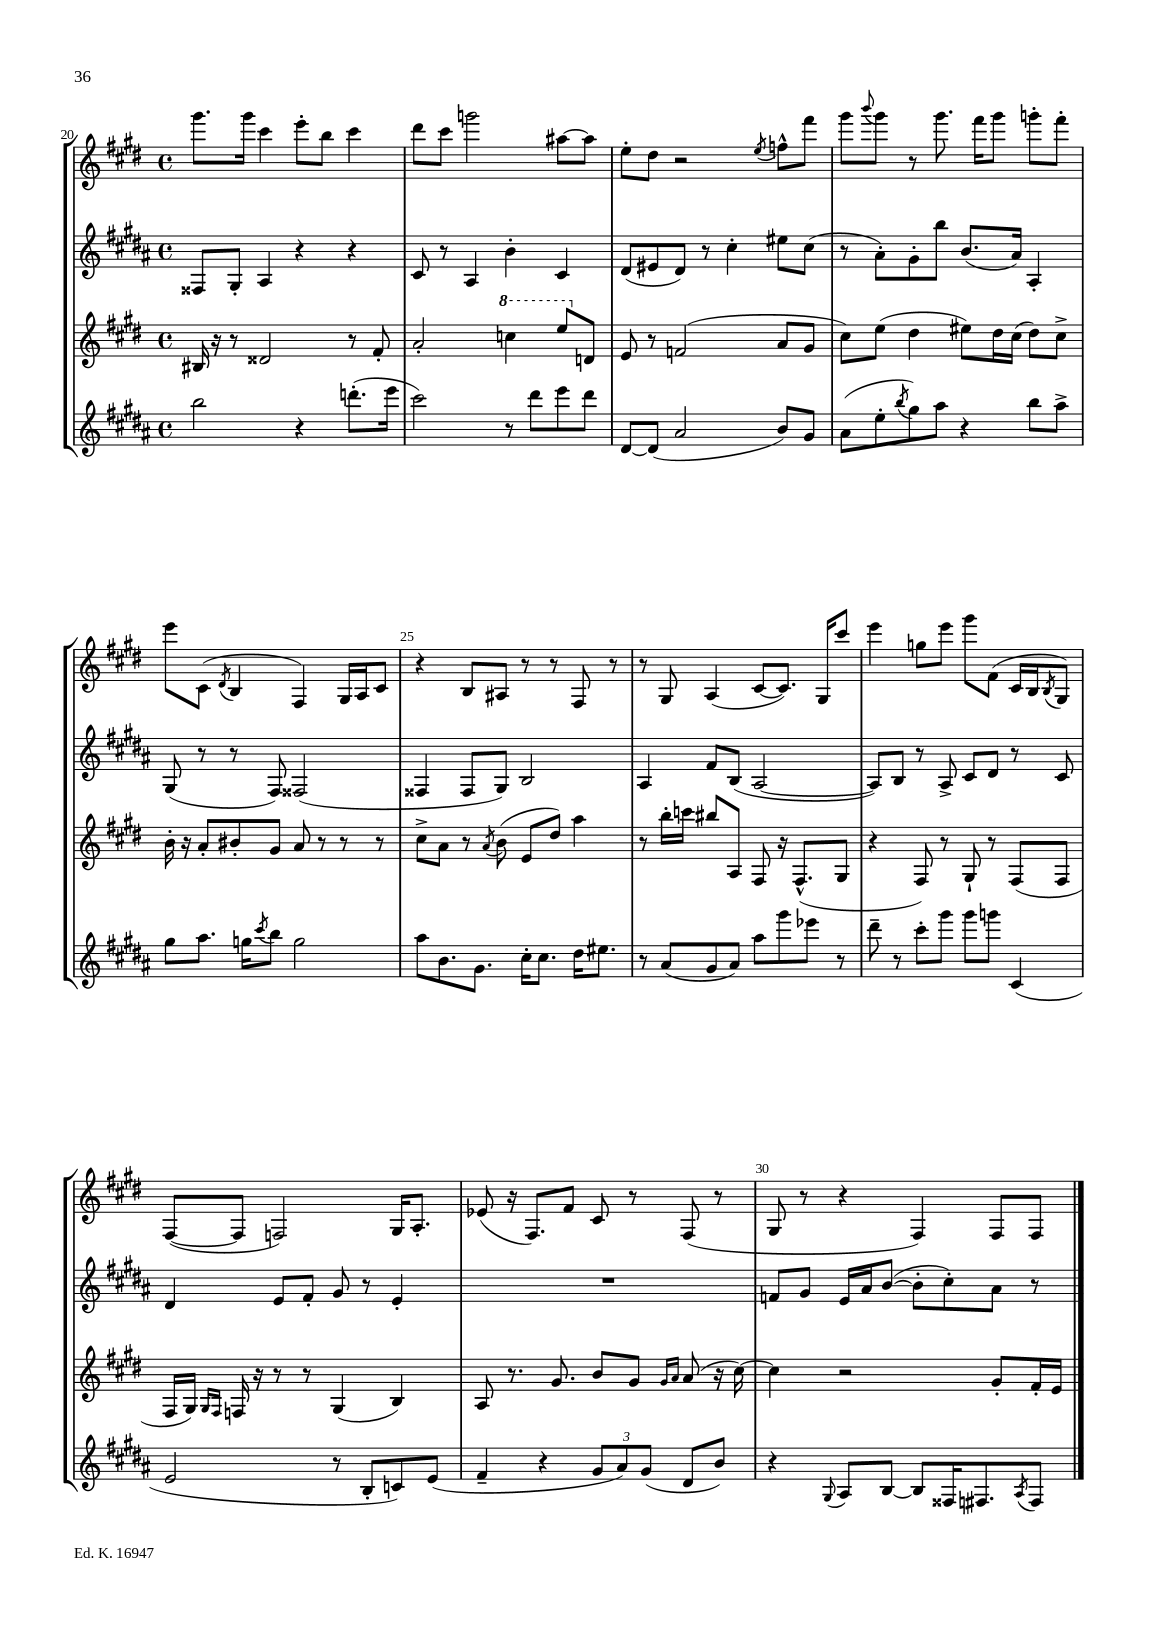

**kern	**kern	**kern	**kern
*staff4	*staff3	*staff2	*staff1
*clefG2	*clefG2	*clefG2	*clefG2
*k[f#c#g#d#a#]	*k[f#c#g#d#]	*k[f#c#g#d#a#]	*k[f#c#g#d#]
*M4/4	*M4/4	*M4/4	*M4/4
*met(c)	*met(c)	*met(c)	*met(c)
2bb	16B#	8F##	8.ggg#
.	16r	.	.
.	8r	8G#'	.
.	.	.	16ggg#
.	2d##	4A#	4ccc#
4r	.	4r	8eee'
.	.	.	8bb
(8.ddd'	8r	4r	4ccc#
.	8f#'	.	.
16eee	.	.	.
=	=	=	=
2ccc#)	2a'	8c#	8ddd#
.	.	8r	8ccc#
.	.	4A#	2ggg
8r	4ccc	4b'	.
8ddd#	.	.	.
8eee	8eee	4c#	[8aa#
8ddd#	8d	.	8aa#]
=	=	=	=
[8d#	8e	(8d#	8ee'
(8d#]	8r	8e#	8dd#
2a#	(2f	8d#)	2r
.	.	8r	.
.	.	4cc#'	.
.	.	.	8qee
8b)	8a	8ee#	8ff^^
8g#	8g#	(8cc#	8fff#
=	=	=	=
(8a#	8cc#)	8r	8ggg#
.	.	.	8qqbbb
8ee'	(8ee	8a#')	8ggg#
8qbb	.	.	.
8gg#)	4dd#	8g#'	8r
8aa#	.	8bb	8.ggg#
4r	8ee#)	(8.b	.
.	.	.	16fff#
.	16dd#	.	8ggg#
.	(16cc#	16a#)	.
8bb	8dd#)	4A#'	8ggg'
8aa#^	8cc#^	.	8fff#'
=	=	=	=
8gg#	16b'	(8G#	8eee
.	16r	.	.
8.aa#	8a'	8r	(8c#
.	.	.	8qd#
.	8b#'	8r	4B
16gg	.	.	.
8qccc#	.	.	.
8bb	8g#	8F#)	.
2gg	8a	(2F##	4F#)
.	8r	.	.
.	8r	.	16G#
.	.	.	16A
.	8r	.	8c#
=	=	=	=
8aa#	8cc#^	4F##	4r
8.b	8a	.	.
.	8r	8F##	8B
8.g#	.	.	.
.	8qa	.	.
.	(8b	8G#)	8A#
16cc#'	8e	2B	8r
8.cc#	.	.	.
.	8dd#)	.	8r
16dd#	4aa	.	8F#
8.ee#	.	.	.
.	.	.	8r
=	=	=	=
8r	8r	4A#	8r
(8a#	16bb'	.	8G#
.	16ccc	.	.
8g#	8bb#	8f#	(4A
8a#)	8A	(8B	.
8aa#	8F#	[2A#	[8c#
8ggg#	16r	.	8.c#])
.	(8.F#^^	.	.
8eee-	.	.	.
.	.	.	16G#
8r	8G#	.	8ccc#
=	=	=	=
8ddd#~	4r	8A#])	4eee
8r	.	8B	.
8ccc#'	8F#)	8r	8gg
8ggg#	8r	8A#^	8eee
8ggg#	8G#`	8c#	8ggg#
8ggg	8r	8d#	(8f#
(4c#	(8F#	8r	16c#
.	.	.	16B
.	.	.	8qB
.	8F#	8c#	8G#)
=	=	=	=
2e	16F#	4d#	([8F#
.	16G#)	.	.
.	16qqG#	.	.
.	16qqF#	.	.
.	16F	.	8F#]
.	16r	.	.
.	8r	8e	2F)
.	8r	8f#'	.
8r	(4G#	8g#	.
8B'	.	8r	.
8c)	4B)	4e'	16G#
.	.	.	8.A'
(8e	.	.	.
=	=	=	=
4f#~	8A	1r	(8e-
.	8.r	.	16r
.	.	.	8.F#)
4r	.	.	.
.	8.g#	.	.
.	.	.	8f#
12g#	8b	.	8c#
12a#)	.	.	.
.	8g#	.	8r
(12g#	.	.	.
.	16qqg#	.	.
.	16qqa	.	.
8d#	(8a	.	(8F#
8b)	16r	.	8r
.	[16cc#)	.	.
=	=	=	=
4r	4cc#]	8f	8G#
.	.	8g#	8r
8qqG#	.	.	.
8A#	2r	16e	4r
.	.	16a#	.
[8B	.	([8b	.
8B]	.	8b']	4F#)
16F##	.	8cc#')	.
8.F#	.	.	.
.	8g#'	8a#	8F#
8qA#	.	.	.
8F#	16f#'	8r	8F#
.	16e	.	.
==	==	==	==
*-	*-	*-	*-
